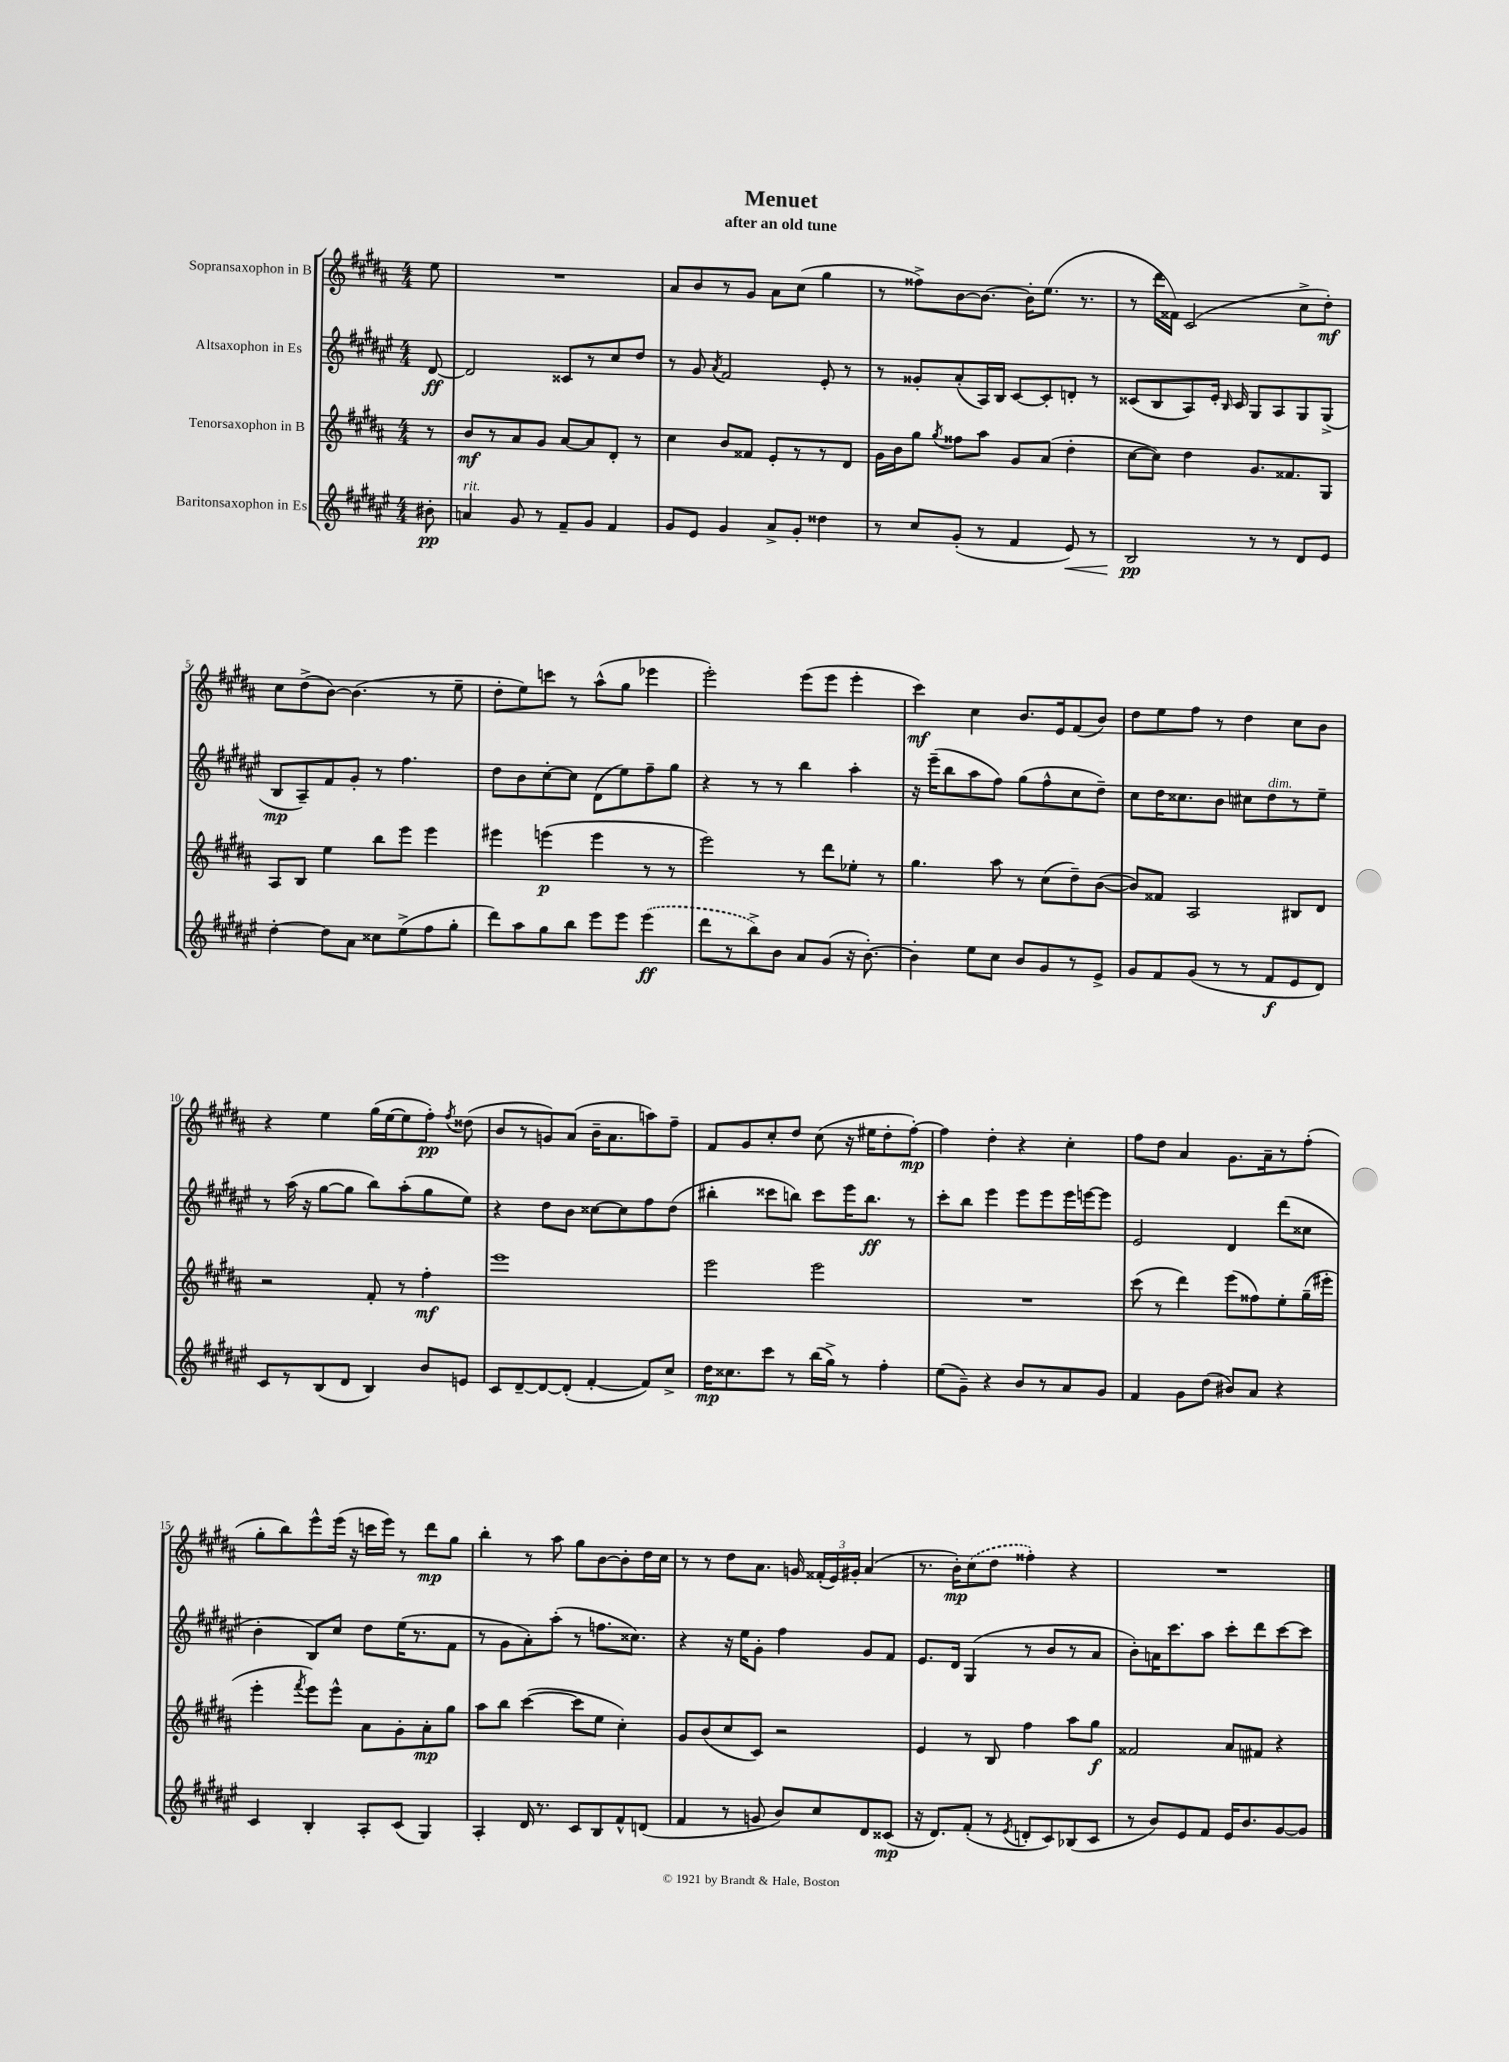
\header { title = "Menuet" subtitle = "after an old tune" }
<<
\new StaffGroup <<
\new Staff = "s0" \with { instrumentName = "Sopransaxophon in B" } {
    \clef treble \key b \major \numericTimeSignature \time 4/4 \partial 8
    \autoBeamOff e''8 |
    R1 |
    ais'8[ b'8 r8 gis'8] ais'8[ cis''8]( gis''4 |
    r8 fisis''8[->) b'8~ b'8.]~ b'16[-. e''8.]( r8. |
    r8 dis'''16[ fisis'16]) cis'2( cis''8[-> dis''8]-.\mf) |
    cis''8[ dis''8->( b'8]~) b'4.( r8 e''8-- |
    dis''8[-. e''8) c'''8] r8 ais''8[-^( gis''8] ees'''4 |
    e'''2-.) e'''8[( e'''8] e'''4-. |
    cis'''4\mf) cis''4 b'8.[ e'16 fis'8( b'8]) |
    dis''8[ e''8 fis''8] r8 dis''4 cis''8[ b'8] |
    r4 e''4 gis''16[( e''16~ e''8 fis''8]-.\pp) \acciaccatura { fis''8 } disis''8( |
    b'8[ r8 g'8) ais'8]( b'16[-- ais'8. a''8) fis''8]-- |
    fis'8[ gis'8 cis''8-. dis''8] cis''8( r16 eis''16[ dis''8-. fis''8]~-.\mp) |
    fis''4 dis''4-. r4 cis''4-. |
    fis''8[ dis''8] ais'4 gis'8.[ ais'16-- r8 fis''8]-.( |
    gis''8[-. b''8) e'''8-^ e'''16]( r16 c'''16[ e'''16]) r8 dis'''8[\mp gis''8] |
    b''4-. r8 ais''8 gis''8[ b'8~ b'8-. dis''16 cis''16] |
    r8 r8 dis''8[ ais'8.] g'16 \tuplet 3/2 { fisis'16[-.( e'16) gis'16]-. } ais'4( |
    r8. b'16[-.\mp) \once \slurDashed cis''8( dis''8] fisis''4-.) r4 |
    R1 \bar "|." |
}
\new Staff = "s1" \with { instrumentName = "Altsaxophon in Es" } {
    \clef treble \key fis \major \numericTimeSignature \time 4/4 \partial 8
    \autoBeamOff dis'8~\ff |
    dis'2 cisis'8[ r8 cis''8 dis''8] |
    r8 gis'8 \acciaccatura { ais'8 } fis'2 eis'8-. r8 |
    r8 gisis'8[-. ais'8-.( ais16) b16] cis'8[~ cis'8-. d'8]-. r8 |
    cisis'8[( b8 ais8) eis'16]-. \grace { b16 } cisis'16 gis8[ ais8 gis8 gis8]->( |
    b8[\mp ais8--) fis'8 gis'8]-. r8 fis''4. |
    dis''8[ b'8 cis''8~-. cis''8] dis'8[( eis''8) fis''8-- gis''8] |
    r4 r8 r8 b''4 ais''4-. |
    r16 eis'''16[--( b''8 ais''8 fis''8]) gis''8[( fis''8-^ cis''8 dis''8]--) |
    cis''8[ dis''16 cisis''8. b'8] cis''8[ dis''8^\markup { \italic "dim." } r8 eis''8]-- |
    r8 ais''16( r16 gis''8[~ gis''8] b''8[) ais''8-.( gis''8 eis''8]) |
    r4 dis''8[ b'8] cisis''8[~ cisis''8 fis''8 dis''8]( |
    bis''4-. cisis'''8[ b''8]) cisis'''8[ eis'''16 b''8.]\ff r8 |
    cis'''8[-. b''8] eis'''4 eis'''8[ eis'''8 eis'''16 e'''16~ e'''8] |
    eis'2 dis'4 dis'''8[( cisis''8] |
    b'4-. b8[) cis''8] dis''8[ eis''16( r8. fis'8] |
    r8 gis'8[ ais'8-.) ais''8]-.( r8 f''8.[ cisis''8.]) |
    r4 r16 eis''16[ gis'8]-. fis''4 gis'8[ fis'8] |
    eis'8.[ dis'16] gis4( r8 b'8[ r8 ais'8] |
    b'8[-.) a'16 cis'''8. ais''8] cis'''8[-. dis'''8 cis'''8~ cis'''8] \bar "|." |
}
\new Staff = "s2" \with { instrumentName = "Tenorsaxophon in B" } {
    \clef treble \key b \major \numericTimeSignature \time 4/4 \partial 8
    \autoBeamOff r8 |
    b'8[\mf r8 ais'8 gis'8] ais'8[~ ais'8 dis'8]-. r8 |
    cis''4 b'8[ fisis'8] e'8[-. r8 r8 dis'8] |
    gis'16[ b'16 gis''8] \acciaccatura { gis''8 } fisis''8[ ais''8] gis'8[ ais'8]( dis''4-. |
    cis''8[~ cis''8]) dis''4 gis'8.[ fisis'8. gis8] |
    ais8[ b8] e''4 b''8[ e'''8] e'''4 |
    eis'''4 e'''4\p( e'''4 r8 r8 |
    e'''2) r8 dis'''8[ ees''8]-. r8 |
    gis''4. ais''8 r8 cis''8[( dis''8--) b'8]~( |
    b'8[) fisis'8] ais2 bis8[ dis'8] |
    r2 fis'8-. r8 fis''4-.\mf |
    e'''1 |
    e'''2 e'''2 |
    R1 |
    cis'''8( r8 dis'''4) e'''8[( fisis''8) e''8-. gis''16--( eis'''16]-. |
    e'''4-. \acciaccatura { fis'''8 } e'''8[) e'''8]-^ ais'8[ gis'8-. ais'8-.\mp gis''8] |
    ais''8[ b''8] cis'''4~( cis'''8[ e''8] cis''4-.) |
    gis'8[ b'8( cis''8 cis'8]) r2 |
    e'4 r8 b8 fis''4 ais''8[ gis''8]\f |
    fisis'2 ais'8[ fis'8] r4 \bar "|." |
}
\new Staff = "s3" \with { instrumentName = "Baritonsaxophon in Es" } {
    \clef treble \key fis \major \numericTimeSignature \time 4/4 \partial 8
    \autoBeamOff bis'8-.\pp |
    a'4^\markup { \italic "rit." } gis'8 r8 fis'8[-- gis'8] fis'4 |
    gis'8[ eis'8] gis'4 ais'8[-> gis'8]-. disis''4 |
    r8 cis''8[ gis'8]-.( r8 fis'4 eis'8\<) r8 |
    b2\pp\! r8 r8 dis'8[ eis'8] |
    dis''4~-. dis''8[ ais'8] cisis''8[ eis''8->( fis''8 gis''8]-. |
    dis'''8[) ais''8 gis''8 b''8] eis'''8[ eis'''8] \once \slurDashed eis'''4\ff( |
    dis'''8[ r8 b''8->) b'8] ais'8[ gis'8]( r16 b'8.~-.) |
    b'4-. eis''8[ cis''8] b'8[ gis'8 r8 eis'8]-> |
    gis'8[ fis'8 gis'8]( r8 r8 fis'8[\f eis'8 dis'8]) |
    cis'8[ r8 b8( dis'8] b4) b'8[ e'8] |
    cis'8[ dis'8~-- dis'8~ dis'8]-.( fis'4~-. fis'8[) cis''8]-> |
    dis''16[\mp cisis''8. cis'''8] r8 b''16[( gis''16]->) r8 fis''4-. |
    eis''8[( gis'8]--) r4 b'8[ r8 ais'8 gis'8] |
    fis'4 gis'8[ dis''8]( bis'8[) ais'8] r4 |
    cis'4 b4-. ais8[-. cis'8]( gis4) |
    ais4-. dis'16 r8. cis'8[ b8 fis'8-^ d'8]( |
    fis'4 r8 g'8 b'8[) cis''8 dis'8 cisis'8]\mp( |
    r16 dis'8.[) fis'8]-.( r8 \acciaccatura { eis'8 } d'8[-. cis'8) bes8( cis'8] |
    r8 b'8[) eis'8 fis'8] eis'16[ b'8. gis'8~ gis'8] \bar "|." |
}
>>
>>
